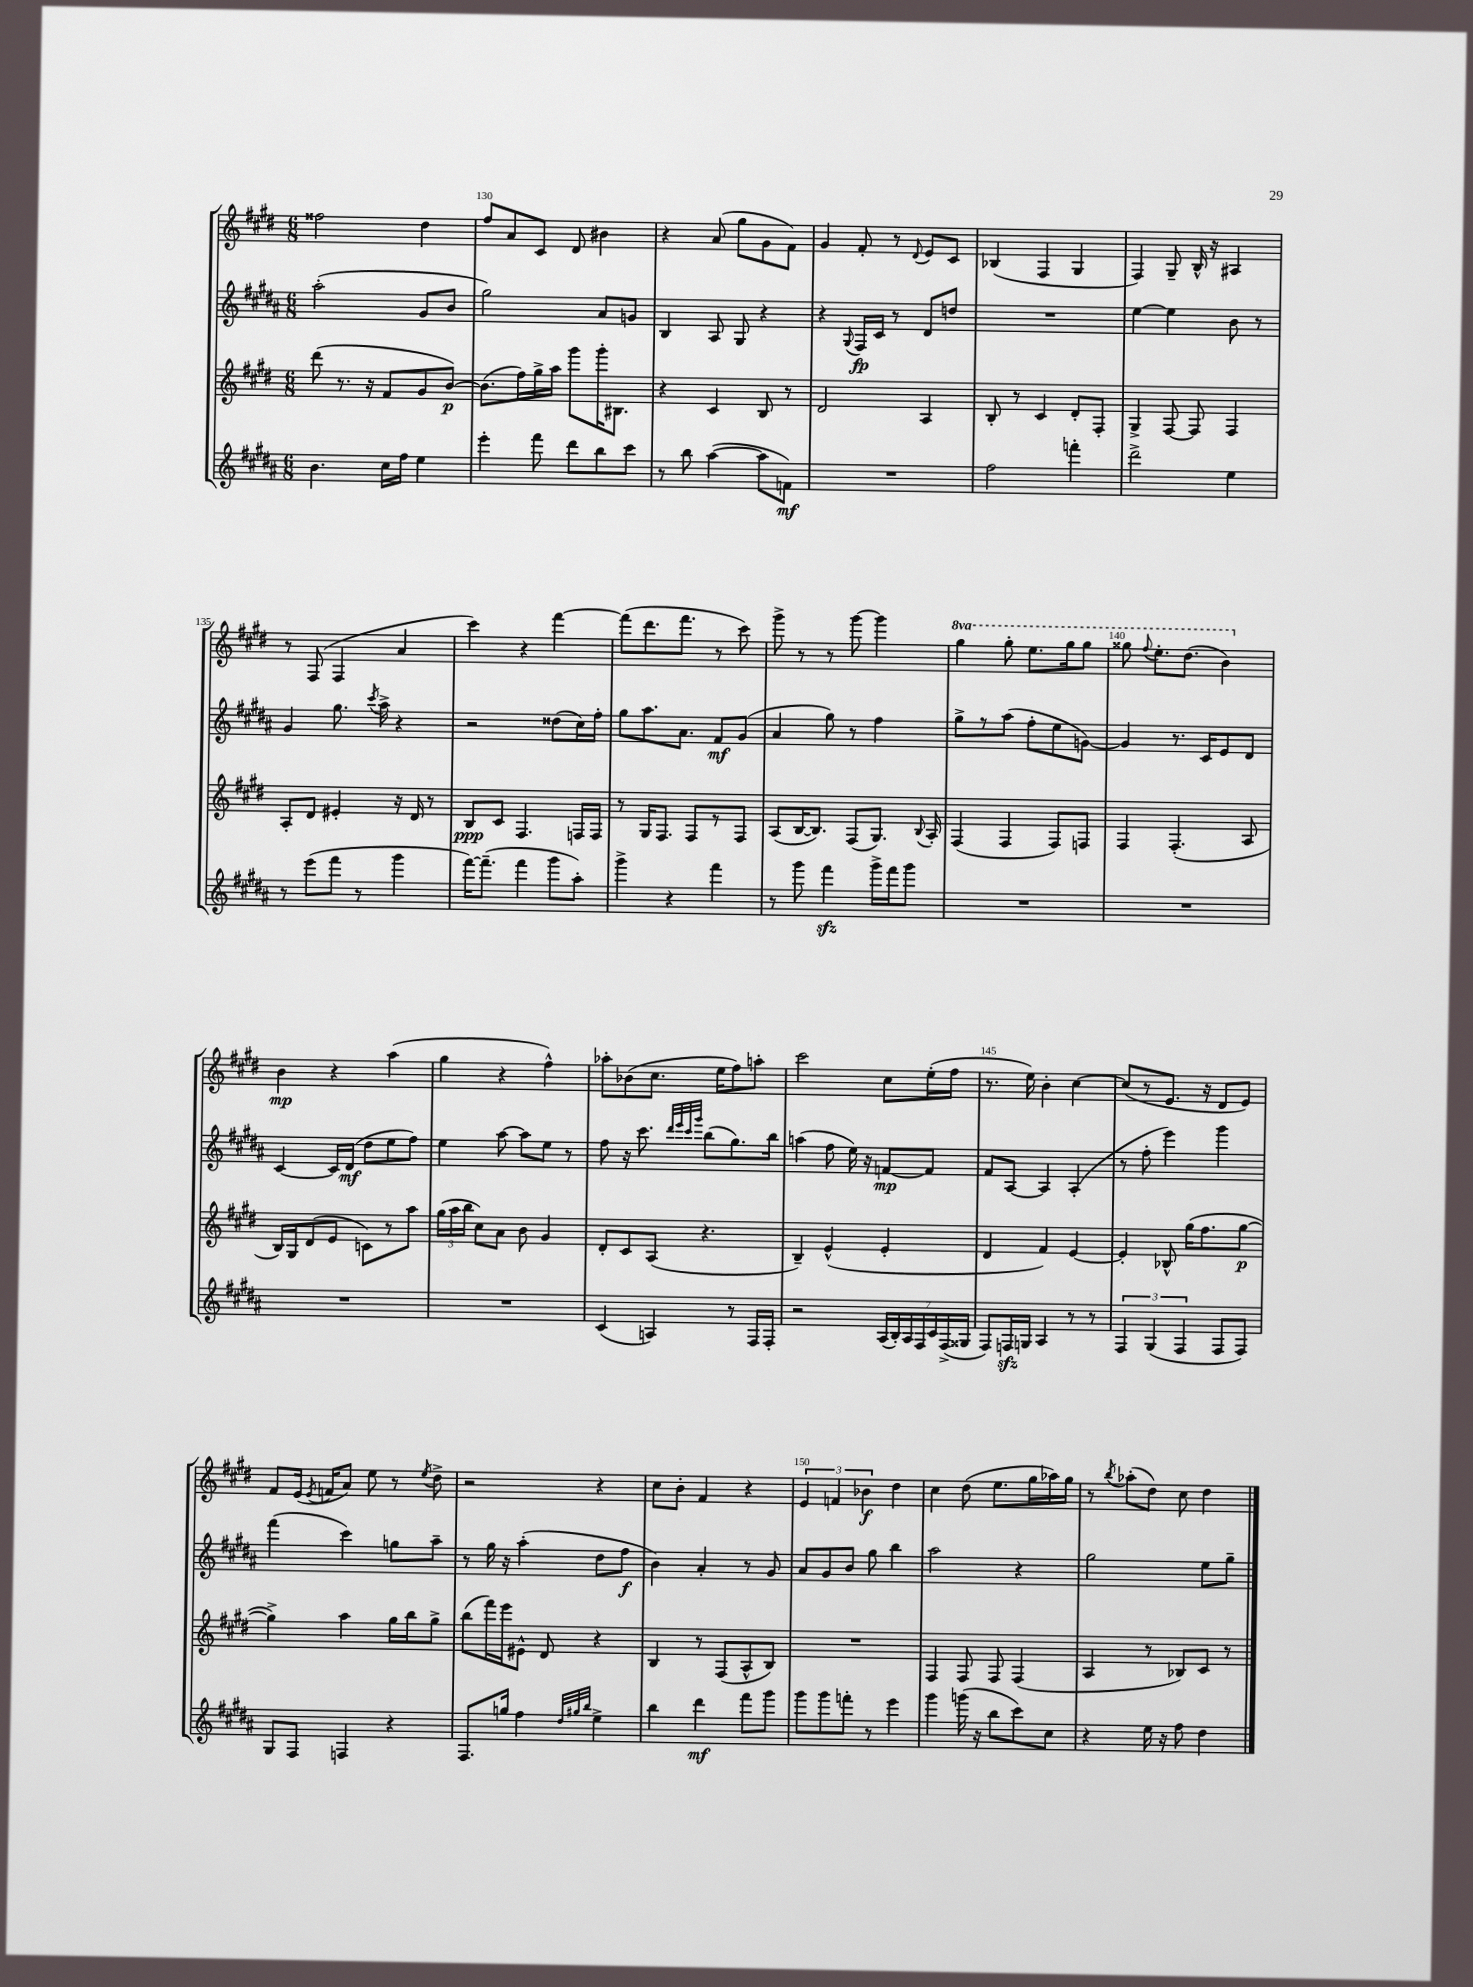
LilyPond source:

<<
\new StaffGroup <<
\new Staff = "s0" {
    \clef treble \key e \major \numericTimeSignature \time 6/8 \set Staff.ottavationMarkups = #ottavation-simple-ordinals
    \autoBeamOff fisis''2 dis''4 |
    fis''8[ a'8 cis'8] dis'8 bis'4 |
    r4 a'8( gis''8[ gis'8 fis'8]) |
    gis'4 fis'8-. r8 \appoggiatura { dis'8 } e'8[ cis'8] |
    bes4( fis4 gis4 |
    fis4) gis8-- b16-^ r16 ais4 |
    r8 fis8( fis4 a'4 |
    cis'''4) r4 fis'''4~ |
    fis'''8[( dis'''8. fis'''8.] r8 cis'''8) |
    gis'''8-> r8 r8 gis'''8~ gis'''4 |
    \ottava #1 gis'''4 gis'''8-. e'''8.[ gis'''16 gis'''8] |
    gisis'''8 \appoggiatura { fis'''8 } e'''8.[-. dis'''8.]( b''4) \ottava #0 |
    b'4\mp r4 a''4( |
    gis''4 r4 fis''4-^) |
    aes''8[-. bes'8( cis''8.] e''16[ fis''8) a''8]-. |
    cis'''2 cis''8[ e''16-.( fis''16] |
    r8. e''16) b'4-. cis''4~ |
    cis''8[( r8 e'8.] r16 dis'8[ e'8]) |
    fis'8[ e'16]( \acciaccatura { e'8 } f'16[ a'8]) e''8 r8 \acciaccatura { e''8 } dis''8-> |
    r2 r4 |
    cis''8[ b'8]-. fis'4 r4 |
    \tuplet 3/2 { e'4 f'4 bes'4\f } dis''4 |
    cis''4 dis''8( e''8.[ gis''16 aes''16) gis''16] |
    r8 \acciaccatura { b''8 } aes''8[-.( dis''8]) cis''8 dis''4 \bar "|." |
}
\new Staff = "s1" {
    \clef treble \key b \major \numericTimeSignature \time 6/8
    \autoBeamOff ais''2-.( gis'8[ b'8] |
    gis''2) ais'8[ g'8] |
    b4 ais8 gis8 r4 |
    r4 \appoggiatura { gis8 } fis16[\fp cis'16] r8 dis'8[ d''8] |
    R2. |
    e''4~ e''4 b'8 r8 |
    gis'4 gis''8. \acciaccatura { cis'''8 } ais''16-> r4 |
    r2 disis''8[( cis''16) fis''16]-. |
    gis''8[ ais''8. ais'8.] fis'8[\mf gis'8]( |
    ais'4 gis''8) r8 fis''4 |
    gis''8[-> r8 ais''8]( fis''8[-. e''8 g'8]~) |
    g'4 r8. cis'16[ e'8 dis'8] |
    cis'4~ cis'16[ dis'16]\mf( dis''8[ e''8 fis''8]) |
    e''4 ais''8~ ais''8[ e''8] r8 |
    fis''8 r16 cis'''8. \grace { dis'''32[ e'''32 cis'''32 gis'''32] } b''8[( gis''8.) b''16] |
    a''4( fis''8 e''16) r16 f'8[~\mp f'8] |
    fis'8[ ais8]~ ais4 ais4-.( |
    r8 fis''8-. e'''4) gis'''4 |
    fis'''4( cis'''4) g''8[ ais''8]-- |
    r8 gis''16 r16 ais''4-.( dis''8[ fis''8]\f |
    b'4) ais'4-. r8 gis'8 |
    ais'8[ gis'8 b'8] gis''8 b''4 |
    ais''2 r4 |
    gis''2 e''8[ gis''8]-- \bar "|." |
}
\new Staff = "s2" {
    \clef treble \key e \major \numericTimeSignature \time 6/8
    \autoBeamOff dis'''8( r8. r16 fis'8[ gis'8 b'8]~\p) |
    b'8.[( fis''16) gis''16-> a''16] gis'''8[ gis'''16-. bis8.] |
    r4 cis'4 b8 r8 |
    dis'2 a4 |
    b8-. r8 cis'4 dis'8[-. fis8]-. |
    gis4-> fis8~ fis8 fis4 |
    a8[-. dis'8] eis'4-. r16 dis'16 r8 |
    b8[\ppp cis'8] fis4. f16[ f16] |
    r8 gis16[ fis8.] fis8[ r8 fis8] |
    a8[( b16~ b8.]) fis8[( gis8.]) \appoggiatura { b8 } a16-. |
    fis4( fis4 fis8[) f8] |
    fis4 fis4.-.( a8 |
    b16[) gis16 dis'8( e'8] c'8[) r8 a''8] |
    \tuplet 3/2 { gis''16[( a''16 b''16] } cis''8[) a'8] b'8 gis'4 |
    dis'8[-. cis'8 a8]( r4. |
    b4--) e'4-^( e'4-. |
    dis'4 fis'4) e'4~ |
    e'4-. bes8-^ gis''16[( fis''8. gis''8]~\p |
    gis''4->) a''4 gis''16[ b''16 gis''8]-> |
    b''8[( fis'''16) e'''16 eis'8]-^ dis'8 r4 |
    b4 r8 fis8[( a8-^ b8]) |
    R2. |
    fis4 fis8 fis8 fis4( |
    a4 r8 bes8[) cis'8] r8 \bar "|." |
}
\new Staff = "s3" {
    \clef treble \key b \major \numericTimeSignature \time 6/8
    \autoBeamOff b'4. cis''16[ fis''16] e''4 |
    e'''4-. fis'''8 dis'''8[ b''8 cis'''8] |
    r8 b''8 ais''4~( ais''8[ f'8]\mf) |
    R2. |
    fis''2 f'''4-. |
    dis'''2-> e''4 |
    r8 e'''8[( fis'''8] r8 gis'''4 |
    fis'''16[~) fis'''8.]--( fis'''4 gis'''8[ ais''8]-.) |
    gis'''4-> r4 fis'''4 |
    r8 gis'''8 fis'''4\sfz gis'''16[-> fis'''16 gis'''8] |
    R2. |
    R2. |
    R2. |
    R2. |
    cis'4( a4) r8 fis16[ fis16]-. |
    r2 \tuplet 7/4 { ais16[( b16-.) ais16 fis16 cis'16 fis16->( gisis16] } |
    fis8[) f16\sfz g16] ais4 r8 r8 |
    \tuplet 3/2 { fis4 gis4( fis4 } fis8[ fis8]) |
    gis8[ fis8] f4 r4 |
    fis8.[ g''16] fis''4 \grace { dis''32[ gis''32 b''32] } e''4-> |
    b''4 dis'''4\mf fis'''8[ gis'''8] |
    gis'''8[ gis'''8 f'''8]-. r8 e'''4 |
    gis'''4 g'''16( r16 b''8[ cis'''8) cis''8] |
    r4 e''16 r16 fis''8 dis''4 \bar "|." |
}
>>
>>
\layout { \context { \Score currentBarNumber = #129 \override BarNumber.break-visibility = ##(#f #t #t) barNumberVisibility = #(every-nth-bar-number-visible 5) } }
